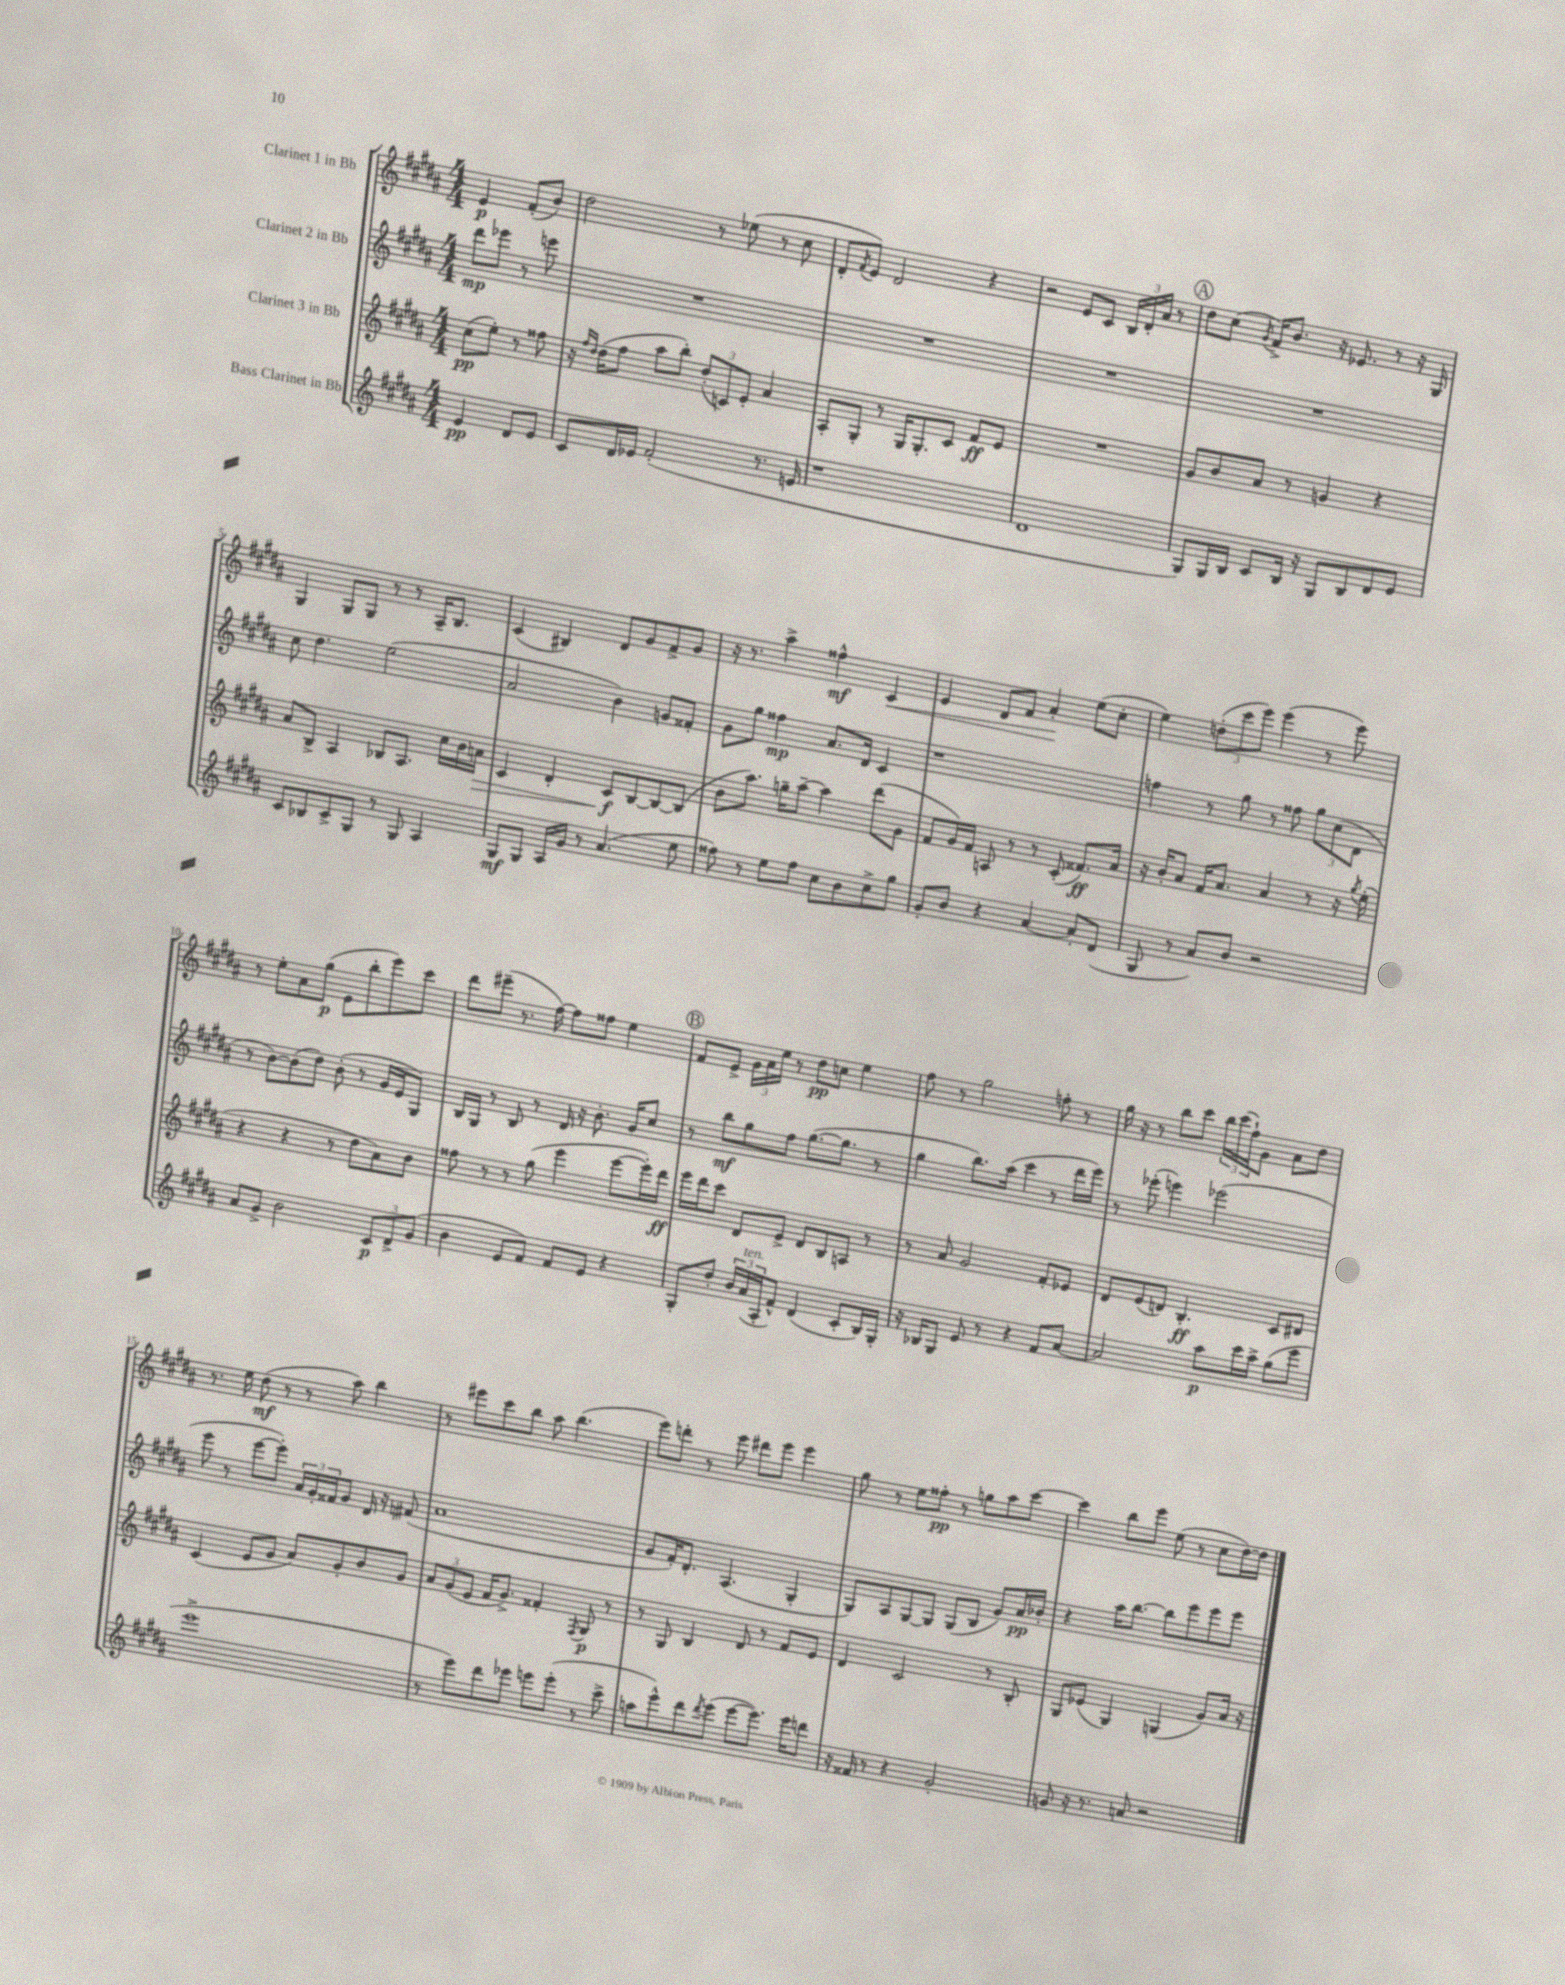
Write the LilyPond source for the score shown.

<<
\new StaffGroup <<
\new Staff = "s0" \with { instrumentName = "Clarinet 1 in Bb" } {
    \clef treble \key b \major \numericTimeSignature \time 4/4 \partial 2
    e'4\p fis'8-.( b'8) |
    dis''2 r8 ees''8( r8 cis''8 |
    dis'8-. \acciaccatura { fis'8 } e'8) dis'2 r4 |
    r2 e'8 cis'8 \tuplet 3/2 { b16 dis'16-. ais'16 } r8 |
    \mark \markup { \circle "A" } dis''8 cis''8( \acciaccatura { gis'8 } fis'16->) b'8. r16 ees'8. r8 r16 gis16 |
    gis4 gis8 gis8 r8 r8 ais16-- b8. |
    cis'4( bis4) dis'8 gis'8 fis'8-> gis'8 |
    r16 r8. ais''4-> fisis''4-^\mf cis'4\< |
    e'4 dis'8 fis'8 ais'4-.\! e''8( cis''8-. |
    e''4) \tuplet 3/2 { d''8-.( cis'''8 e'''8) } e'''4( r8 e'''8) |
    r8 e''8-. ais'8 gis''8\p( e'8 b''8-. e'''8) cis'''8 |
    dis'''8 eis'''8--( r8. fis''16~) fis''8 fisis''8 e''4 |
    \mark \markup { \circle "B" } fis'8 e'8-> \tuplet 3/2 { gis'16 ais'16 e''16 } r8 dis''8\pp c''8 e''4 |
    fis''8 r8 gis''2 f''8-. r8 |
    gis''16 r16 r8 b''8 cis'''8 \tuplet 3/2 { b''16 cis'''16( fis''16-!) } gis'8 ais'8 dis''8 |
    r8. e''16 dis''8\mf( r8 r8 ais''8) b''4 |
    r8 eis'''8 cis'''8 b''8 ais''8 b''4.( |
    e'''8) d'''8-. r8 e'''8 dis'''8 e'''8 e'''4 |
    gis''8 r8 e''8 fisis''8-.\pp r8 g''8 ais''8 cis'''8~ |
    cis'''4 b''8 e'''8 e''8( r8 cis''8 dis''16~) dis''16 \bar "|." |
}
\new Staff = "s1" \with { instrumentName = "Clarinet 2 in Bb" } {
    \clef treble \key b \major \numericTimeSignature \time 4/4 \partial 2
    dis'''8\mp ees'''8 r8 e'''8 |
    R1 |
    R1 |
    R1 |
    \mark \markup { \circle "A" } R1 |
    cis''8 dis''4. e''2( |
    ais'2 b'4) g'8 fisis'8-. |
    gis'8 gis''8 fisis''4\mp ais'8. dis'16 cis'4 |
    r1 |
    f''4 r8 gis''8 r8 fisis''8 \tuplet 3/2 { gis''8 cis''8( dis'8 } |
    r8 b'8~) b'8( dis''8) b'8-.( r8 gis'16 e'16 gis8) |
    b16 gis16 r8 b8 r8 dis'16 r16 b'8.-. gis'16 cis''8 |
    \mark \markup { \circle "B" } r8 b''8\mf gis''8 fis''8 gis''8.~( gis''8. r8 |
    gis''4 b''8.) ais''16( cis'''4 r8 dis'''16 e'''16) |
    r8 ees'''8-.( e'''4) ees'''2( |
    e'''8 r8 e'''8~ e'''8-.) \tuplet 3/2 { ais'16 gis'16-. fisis'16 } gis'8 dis'16 r16 fis'8( |
    ais'1 |
    gis'8 fis'16-.) dis'8.-. ais4.( gis4-. |
    gis8) ais8 gis8~ gis8 gis8( b8 gis'8) ais'16\pp bes'16-. |
    r4 ais''16 b''8.~ b''8 e'''8 e'''8 e'''8 \bar "|." |
}
\new Staff = "s2" \with { instrumentName = "Clarinet 3 in Bb" } {
    \clef treble \key b \major \numericTimeSignature \time 4/4 \partial 2
    cis''8\pp( e''8-.) r8 fisis''8 |
    r16 \grace { fis''16 dis''16 } dis''16( fis''8 ais''8 b''8-.) \tuplet 3/2 { dis''8-.( c'8) e'8-. } ais'4 |
    ais8-. gis8-. r8 gis16 gis8.-. cis'8 fis'8\ff e'8 |
    R1 |
    \mark \markup { \circle "A" } gis'8 b'8 ais'8 r8 g'4 r4 |
    ais'8 b8-> ais4 bes8 ais8. cis''16 b'16 a'16\> |
    cis'4 dis'4-. cis'8\f\! b8~ b8~ b8( |
    b'8 ais''8.) g''16-- ais''8~-- ais''4 dis'''8( gis'8 |
    fis'8 gis'16) fis'16 a8 r8 r8 cis'8-.( fisis'8.\ff) ais'16 |
    r16 b'16-. ais'8 fis'16 ais'8. ais'4 r8 r16 \acciaccatura { gis''8 } e''16-.( |
    r4 r4 r8 dis''8 ais'8) b'8 |
    fisis''8 r8 r8 gis''8( e'''4 e'''8~ e'''16-.) dis'''16\ff |
    \mark \markup { \circle "B" } e'''16 dis'''16 cis'''8 dis'8 e'8-> dis'8 b8 a8 r8 |
    r8 ais'8 gis'2 fis'8-. ees'8 |
    dis'8 e'8( d'8) b4.-.\ff cis'8 dis'8 |
    cis'4( e'8 gis'8 ais'8) gis'8-. b'8 gis'8 |
    \tuplet 3/2 { ais'8 gis'8( e'8 } fis'16 gis'8.->) fisis'4-. \acciaccatura { fis8 } gis8\p r8 |
    r8 gis8 b4 dis'8 r8 fis'8 e'8 |
    dis'4 cis'2 r8 b8-. |
    gis8 ees'8( gis4) g4( gis'8) ais'16 r16 \bar "|." |
}
\new Staff = "s3" \with { instrumentName = "Bass Clarinet in Bb" } {
    \clef treble \key b \major \numericTimeSignature \time 4/4 \partial 2
    e'4\pp dis'8 e'8 |
    cis'8 dis'16 ees'16 fis'2-.( r8. e'16 |
    r1 |
    dis'1 |
    \mark \markup { \circle "A" } gis8) gis16 b16 cis'8 b16 r16 gis8 b8 dis'8 e'8 |
    cis'8 bes8 cis'8-> gis8 r8 gis8 ais4 |
    gis8\mf gis8 ais16 gis'16 r8 ais'4.( e''8 |
    fisis''8) r8 e''8 fisis''8 cis''8 b'8 cis''8-> gis''8 |
    gis'8-. b'8 r4 ais'4~ ais'8-. dis'8( |
    gis8 r8 ais'8) b'8 r2 |
    ais'8 gis'8-> b'2 \tuplet 3/2 { cis'8\p dis'8-> gis'8( } |
    b'4 e'8 fis'8) fis'8 e'8 r4 |
    \mark \markup { \circle "B" } gis8-. dis''8-. \tuplet 3/2 { b'16 ais'16^\markup { \italic "ten." }( ais16-. } fis'8-^) dis'4( cis'8-. b16) gis16-. |
    r16 bes16 gis8 e'8 r8 r4 fis'8 ais'8~ |
    ais'2 ais''8\p cis'''16 ais''16-> gis''8( e'''8 |
    e'''1-> |
    r8 e'''8) dis'''8 ees'''8 e'''8 e'''8-.( r8 cis'''8-> |
    a''8 e'''8-^) dis'''8 \acciaccatura { dis'''8 } e'''8( e'''8~ e'''8.) e'''16 d'''8 |
    r16 fisis'16 r8 r4 gis'2-. |
    g'8 r16 r8. a'8 r2 \bar "|." |
}
>>
>>
